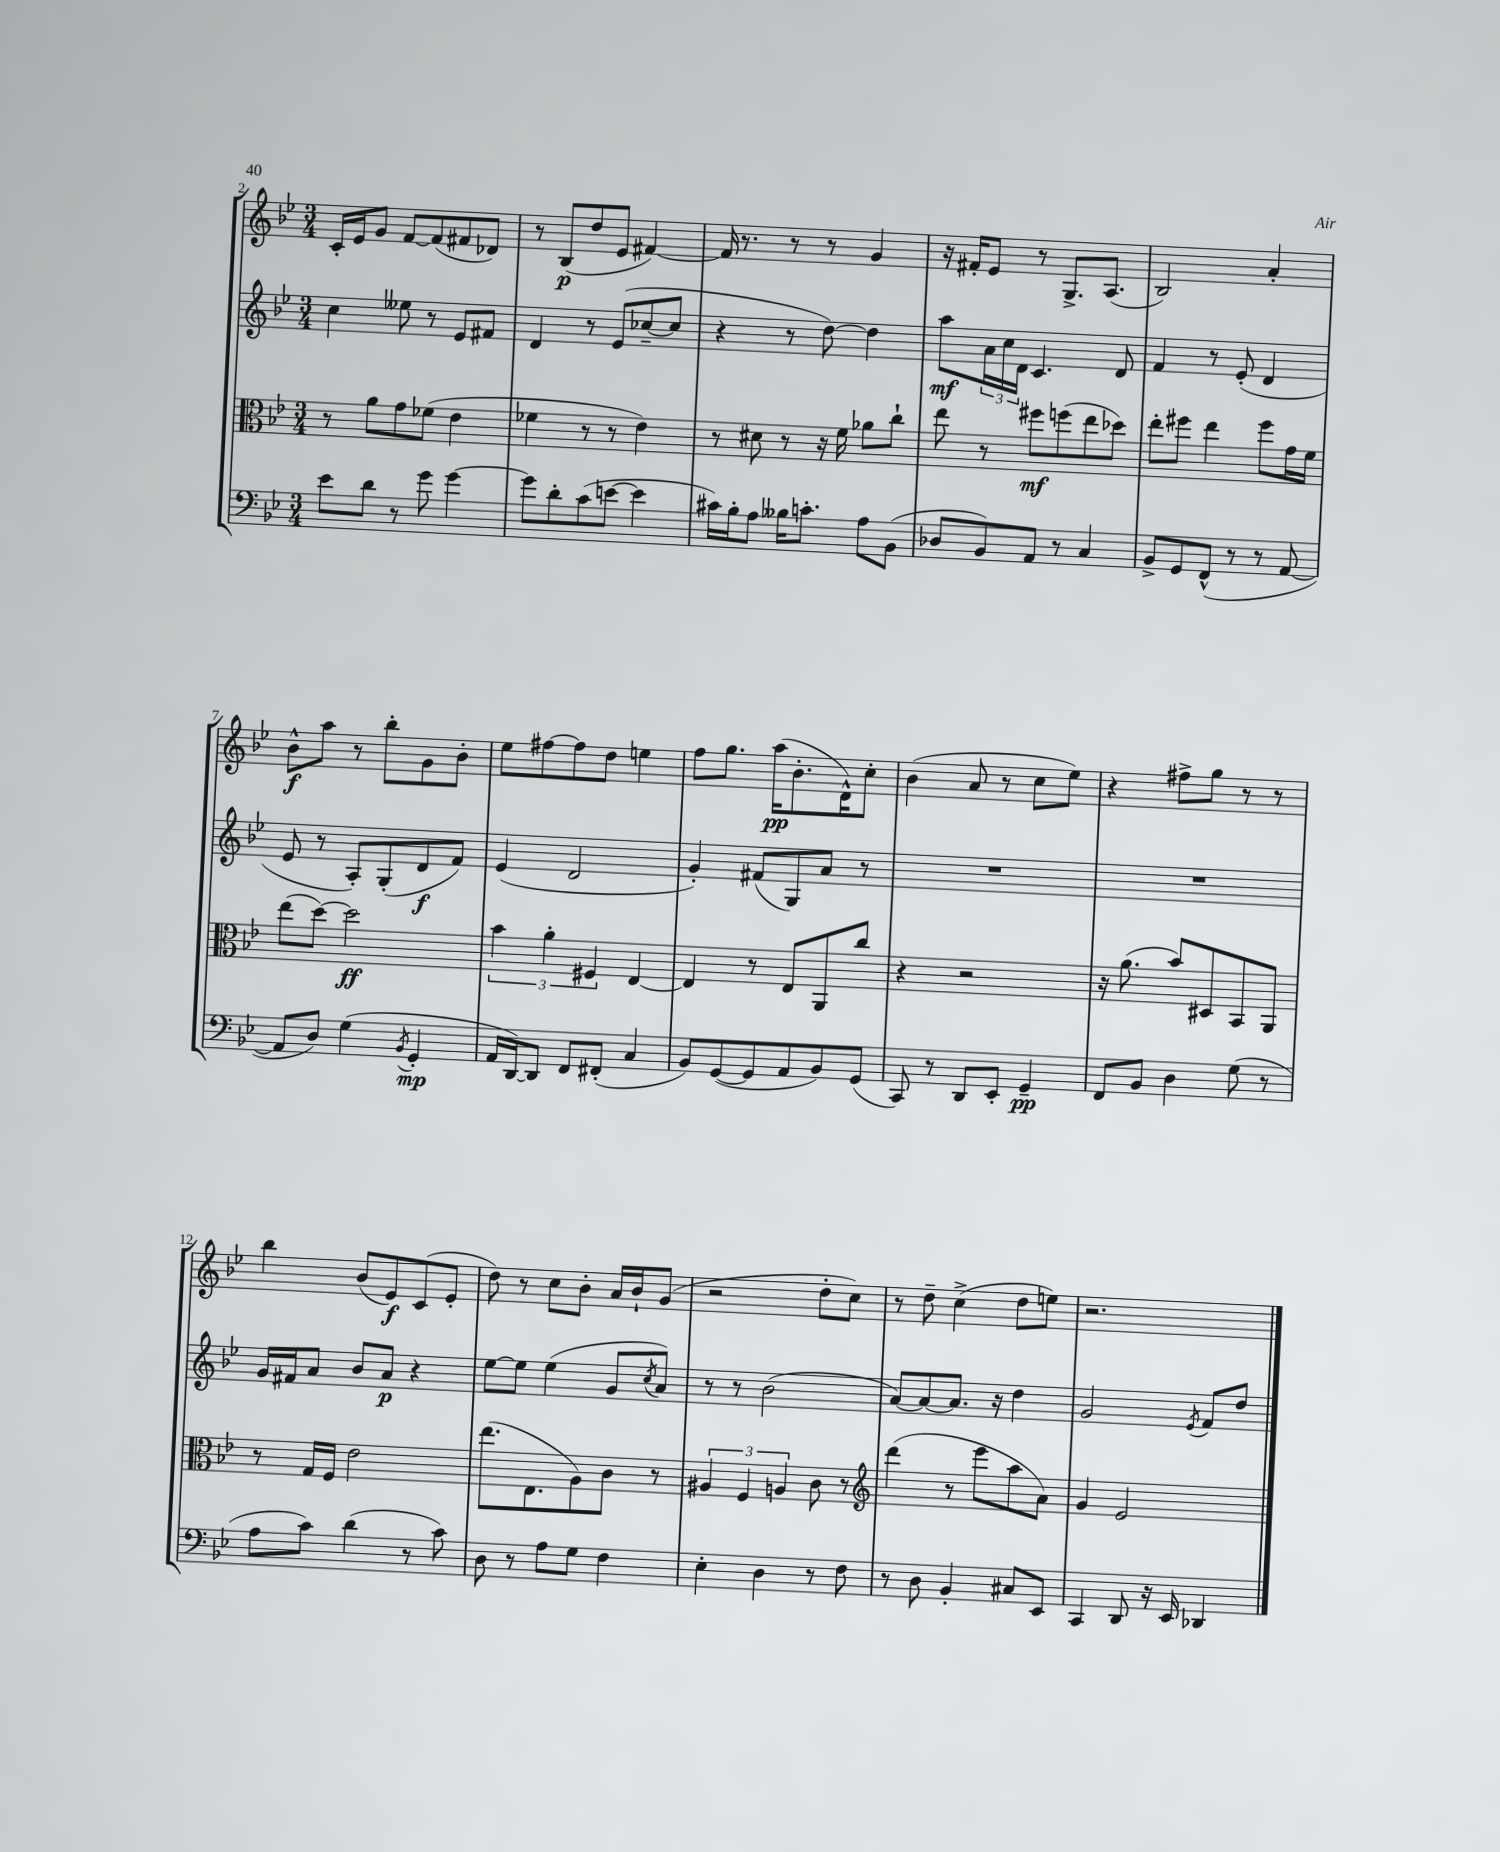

**kern	**dynam	**kern	**dynam	**kern	**dynam	**kern	**dynam
*part4	*part4	*part3	*part3	*part2	*part2	*part1	*part1
*staff4	*staff4	*staff3	*staff3	*staff2	*staff2	*staff1	*staff1
*clefF4	*	*clefC3	*	*clefG2	*	*clefG2	*
*k[b-e-]	*	*k[b-e-]	*	*k[b-e-]	*	*k[b-e-]	*
*M3/4	*	*M3/4	*	*M3/4	*	*M3/4	*
=2	=2	=2	=2	=2	=2	=2	=2
8e-\L	.	8r	.	4cc\	.	16c'/LL	.
.	.	.	.	.	.	16e-/J	.
8d\J	.	8a\L	.	.	.	8g/J	.
8r	.	8g\	.	8ee--X\	.	[8f/L	.
8g\	.	(8f-X\J	.	8r	.	(8f/]	.
[4g\	.	4e-\	.	8e-/L	.	8f#X/	.
.	.	.	.	8f#X/J	.	8d-X/J)	.
=3	=3	=3	=3	=3	=3	=3	=3
8g\L]	.	4f-X\	.	4d/	.	8r	.
8d'\	.	.	.	.	.	(8B-/L	p
(8c\	.	8r	.	8r	.	8dd/	.
[8en\J	.	8r	.	(8e-/L	.	8e-/J	.
4e\]	.	4e-\)	.	[8cc-X~/	.	[4f#X/)	.
.	.	.	.	8cc-/J]	.	.	.
=4	=4	=4	=4	=4	=4	=4	=4
16c#X\LL)	.	8r	.	4r	.	16f#/]	.
16B-'\J	.	.	.	.	.	8.r	.
8A\J	.	8d#X\	.	.	.	.	.
16B--X\KL	.	8r	.	8r	.	8r	.
8.cn'\J	.	.	.	.	.	.	.
.	.	16r	.	[8dd\)	.	8r	.
.	.	16f\	.	.	.	.	.
8A\L	.	8a-X\L	.	4dd\]	.	4g/	.
(8BB-\J	.	8cc`\J	.	.	.	.	.
=5	=5	=5	=5	=5	=5	=5	=5
8D-X/L	.	8ee-\	.	8aa\L	mf	16r	.
.	.	.	.	.	.	16f#X'/KL	.
8BB-/)	.	8r	.	24a\L	.	8e-/J	.
.	.	.	.	24cc\	.	.	.
.	.	.	.	24d\JJ	.	.	.
8AA/J	.	8ff#X\L	mf	4.c/	.	8r	.
8r	.	(8ffn\	.	.	.	8.G^/L	.
4C/	.	8ee-\	.	.	.	.	.
.	.	.	.	.	.	(8.A/J	.
.	.	8dd-X\J)	.	8d/	.	.	.
=6	=6	=6	=6	=6	=6	=6	=6
8BB-^/L	.	8ee-'\L	.	4f/	.	2B-/)	.
8GG/	.	8ff#X\J	.	.	.	.	.
(8FF^^/J	.	4ee-\	.	8r	.	.	.
8r	.	.	.	(8e-'/	.	.	.
8r	.	8ff#\L	.	4d/	.	4a'/	.
[8AA/	.	16g\L	.	.	.	.	.
.	.	16f\JJ	.	.	.	.	.
!!LO:LB:g=z
=7	=7	=7	=7	=7	=7	=7	=7
8AA/L]	.	(8ee-\L	.	8e-/	.	8b-^^\L	f
8D/J)	.	[8dd\J)	.	8r	.	8aa\J	.
(4G\	.	2dd\]	ff	8A'/L)	.	8r	.
.	.	.	.	(8G'/	.	8bb-'\L	.
8qBB-/	.	.	.	.	.	.	.
4GG'/	mp	.	.	8d/	f	8g\	.
.	.	.	.	8f/J)	.	8b-'\J	.
=8	=8	=8	=8	=8	=8	=8	=8
16AA/LL	.	6b-\	.	(4e-/	.	8ee-\L	.
[16DD/J)	.	.	.	.	.	.	.
8DD/J]	.	.	.	.	.	[8ff#X\	.
.	.	6a'\	.	.	.	.	.
8FF/L	.	.	.	2d/	.	8ff#\]	.
.	.	6F#X/	.	.	.	.	.
(8FF#X'/J	.	.	.	.	.	8dd\J	.
4C/	.	[4E-/	.	.	.	4een\	.
=9	=9	=9	=9	=9	=9	=9	=9
8BB-/L)	.	4E-/]	.	4g'/)	.	8ff\L	.
([8GG/	.	.	.	.	.	8.gg\J	.
8GG/]	.	8r	.	(8f#X/L	.	.	.
.	.	.	.	.	.	(16aa\KL	pp
8AA/	.	8E-/L	.	8G/)	.	8.b-'\	.
8BB-/)	.	8AA/	.	8a/J	.	.	.
.	.	.	.	.	.	16d^^\K)	.
(8GG/J	.	8cc/J	.	8r	.	8cc'\J	.
=10	=10	=10	=10	=10	=10	=10	=10
8CC/)	.	4r	.	2.r	.	(4b-\	.
8r	.	.	.	.	.	.	.
8DD/L	.	2r	.	.	.	8a/	.
8EE-'/J	.	.	.	.	.	8r	.
4GG~/	pp	.	.	.	.	8cc\L	.
.	.	.	.	.	.	8ee-\J)	.
=11	=11	=11	=11	=11	=11	=11	=11
8FF/L	.	16r	.	2.r	.	4r	.
.	.	(8.a\	.	.	.	.	.
8BB-/J	.	.	.	.	.	.	.
4D\	.	8b-/L)	.	.	.	8ff#X^\L	.
.	.	8D#X/	.	.	.	8gg\J	.
(8G\	.	8BB-/	.	.	.	8r	.
8r	.	8AA/J	.	.	.	8r	.
!!LO:LB:g=z
=12	=12	=12	=12	=12	=12	=12	=12
8A\L	.	8r	.	16g/LL	.	4bb-\	.
.	.	.	.	16f#X/J	.	.	.
8c\J)	.	16G/LL	.	8a/J	.	.	.
.	.	16F/JJ	.	.	.	.	.
(4d\	.	2e-\	.	8b-/L	.	(8b-/L	.
.	.	.	.	8a/J	p	8e-/)	f
8r	.	.	.	4r	.	(8c/	.
8c\)	.	.	.	.	.	8e-'/J	.
=13	=13	=13	=13	=13	=13	=13	=13
8D\	.	(8.ee-\L	.	[8ee-\L	.	8dd\)	.
8r	.	.	.	8ee-\J]	.	8r	.
.	.	8.E-\	.	.	.	.	.
8A\L	.	.	.	(4ee-\	.	8cc\L	.
8G\J	.	8A\)	.	.	.	8b-'\J	.
4F\	.	8c\J	.	8g/L	.	16a/LL	.
.	.	.	.	.	.	16b-`/J	.
.	.	.	.	8qcc/	.	.	.
.	.	8r	.	8a/J)	.	(8g/J	.
=14	=14	=14	=14	=14	=14	=14	=14
4E-'\	.	6A#X/	.	8r	.	2r	.
.	.	.	.	8r	.	.	.
.	.	6F/	.	.	.	.	.
4D\	.	.	.	(2b-\	.	.	.
.	.	6An/	.	.	.	.	.
8r	.	8c\	.	.	.	8dd'\L	.
8F\	.	8r	.	.	.	8cc\J)	.
=15	=15	=15	=15	=15	=15	=15	=15
*	*	*clefG2	*	*	*	*	*
8r	.	(4ddd\	.	[8a/L)	.	8r	.
8D\	.	.	.	8a/_	.	8dd~\	.
4BB-'/	.	8r	.	8.a/J]	.	(4cc^\	.
.	.	8eee-\L	.	.	.	.	.
.	.	.	.	16r	.	.	.
8C#X/L	.	8aa\	.	4dd\	.	8dd\L	.
8EE-/J	.	8a\J)	.	.	.	8een\J)	.
=16	=16	=16	=16	=16	=16	=16	=16
4CC/	.	4g/	.	2g/	.	2.r	.
8DD/	.	2e-/	.	.	.	.	.
16r	.	.	.	.	.	.	.
16EE-/	.	.	.	.	.	.	.
.	.	.	.	8qe-/	.	.	.
4DD-X/	.	.	.	8f/L	.	.	.
.	.	.	.	8dd/J	.	.	.
==	==	==	==	==	==	==	==
*-	*-	*-	*-	*-	*-	*-	*-
